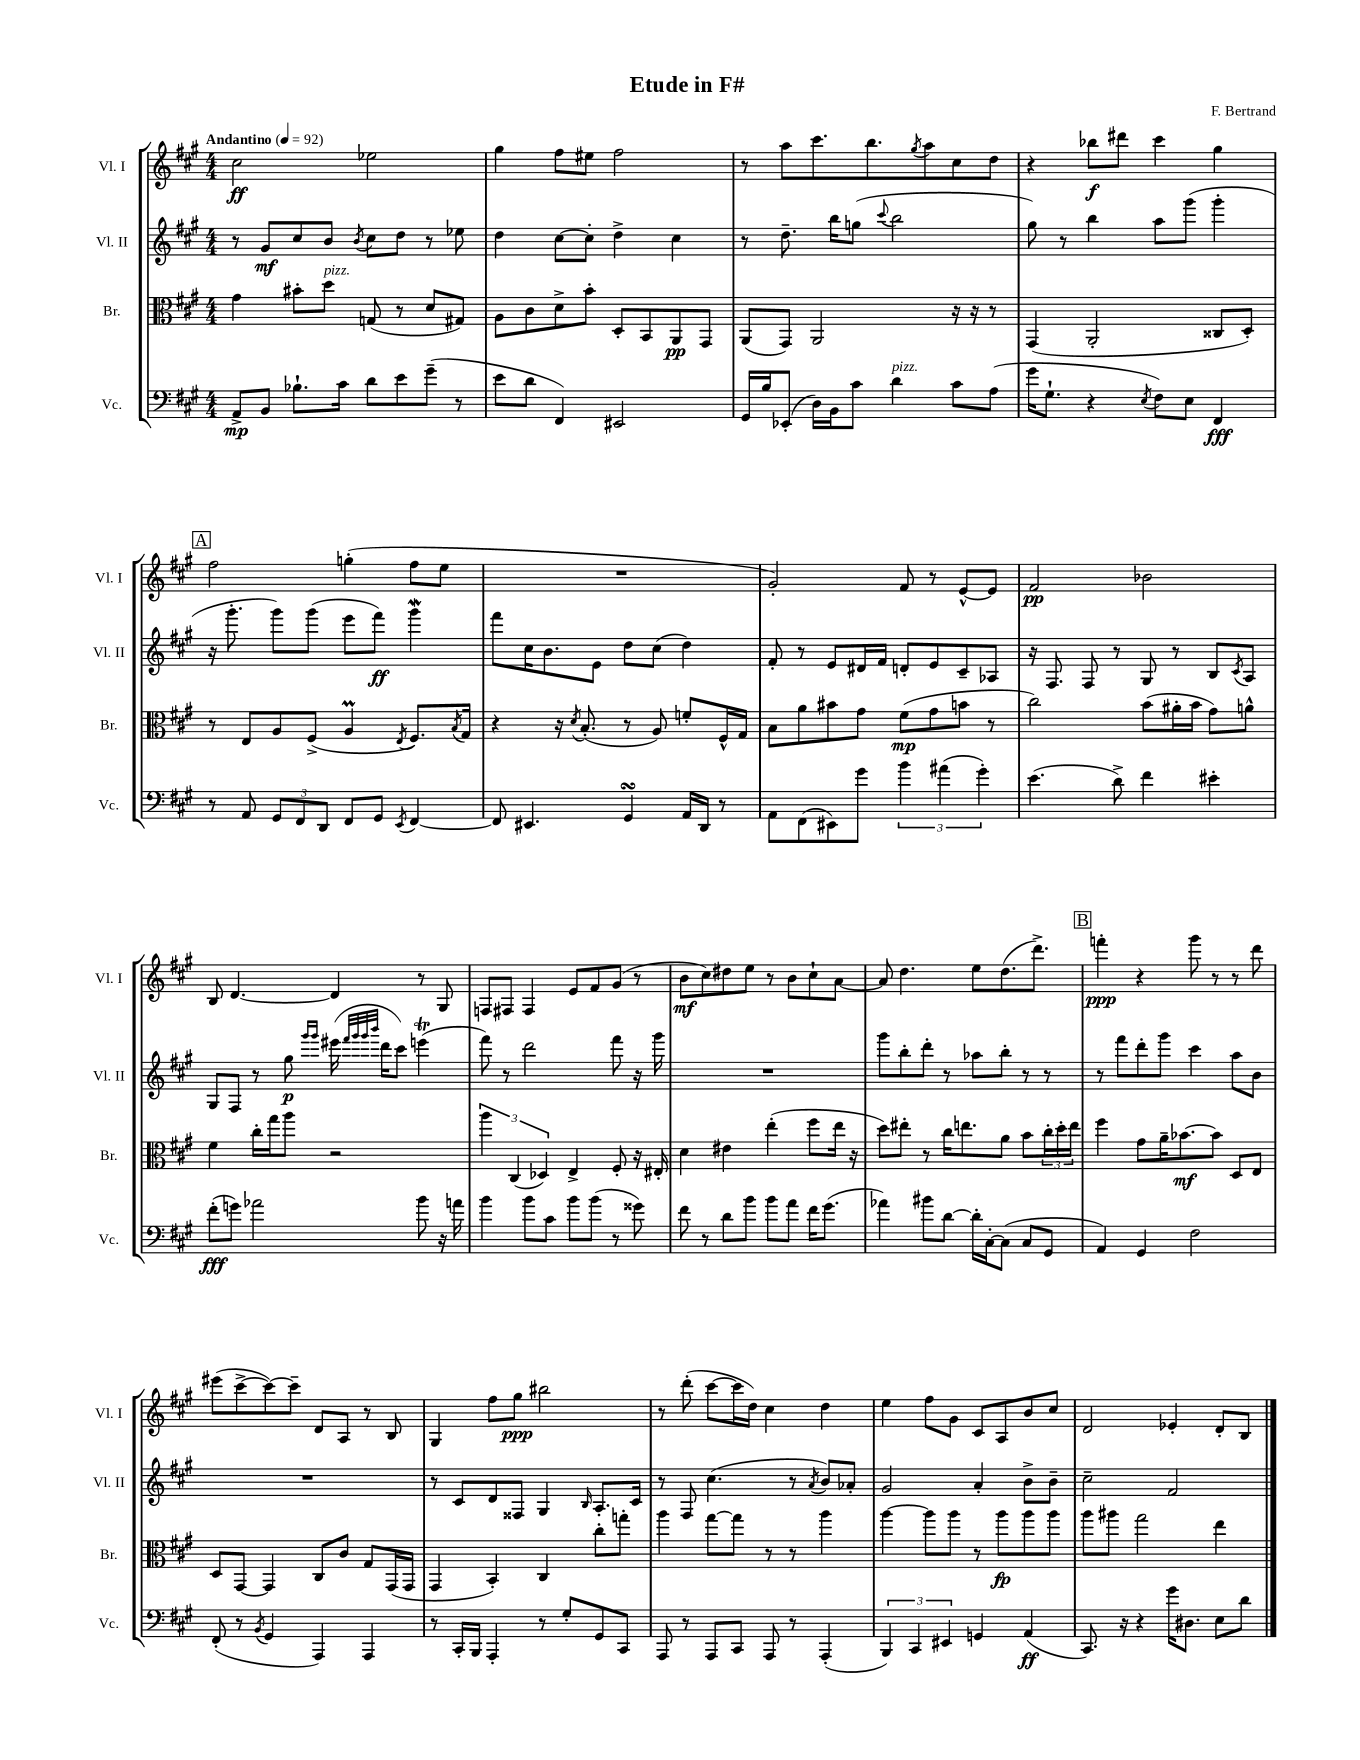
\header { title = "Etude in F#" composer = "F. Bertrand" }
<<
\new StaffGroup <<
\new Staff = "s0" \with { instrumentName = "Vl. I" shortInstrumentName = "Vl. I" } {
    \clef treble \key a \major \numericTimeSignature \time 4/4 \tempo "Andantino" 4 = 92
    cis''2\ff ees''2 |
    gis''4 fis''8 eis''8 fis''2 |
    r8 a''8 cis'''8. b''8. \acciaccatura { gis''8 } a''8 cis''8 d''8 |
    r4 bes''8\f dis'''8 cis'''4 gis''4 |
    \mark \markup { \box "A" } fis''2 g''4-.( fis''8 e''8 |
    R1 |
    gis'2-.) fis'8 r8 e'8~-^ e'8 |
    fis'2\pp bes'2 |
    b8 d'4.~ d'4 r8 gis8 |
    f8 fis8 fis4 e'8 fis'8 gis'8( r8 |
    b'8\mf cis''8) dis''8 e''8 r8 b'8 cis''8-! a'8~ |
    a'8 d''4. e''8 d''8.( d'''8.->) |
    \mark \markup { \box "B" } f'''4-.\ppp r4 gis'''8 r8 r8 d'''8 |
    eis'''8( cis'''8~-> cis'''8~) cis'''8-- d'8 a8 r8 b8 |
    gis4 fis''8 gis''8\ppp bis''2 |
    r8 d'''8-.( cis'''8~ cis'''16 d''16) cis''4 d''4 |
    e''4 fis''8 gis'8 cis'8 a8 b'8 cis''8 |
    d'2 ees'4-. d'8-. b8 \bar "|." |
}
\new Staff = "s1" \with { instrumentName = "Vl. II" shortInstrumentName = "Vl. II" } {
    \clef treble \key a \major \numericTimeSignature \time 4/4
    r8 gis'8\mf cis''8 b'8 \acciaccatura { b'8 } cis''8 d''8 r8 ees''8 |
    d''4 cis''8~ cis''8-. d''4-> cis''4 |
    r8 d''8.-- b''16 g''8( \appoggiatura { cis'''8 } b''2 |
    gis''8) r8 b''4 a''8 gis'''8( gis'''4-. |
    \mark \markup { \box "A" } r16 gis'''8.-. gis'''8) gis'''8( e'''8 fis'''8\ff) gis'''4\mordent |
    fis'''8 cis''16 b'8. e'8 d''8 cis''8( d''4) |
    fis'8-. r8 e'8 dis'16 fis'16 d'8-. e'8 cis'8-- aes8 |
    r16 fis8. fis8 r8 gis8 r8 b8 \acciaccatura { cis'8 } a8 |
    gis8 fis8 r8 gis''8\p \grace { gis'''16 gis'''16 } eis'''16( \grace { fis'''32 gis'''32 gis'''32 b'''32 } d'''16 cis'''8) e'''4\trill( |
    fis'''8) r8 d'''2 fis'''8 r16 gis'''16 |
    R1 |
    gis'''8 b''8-. d'''8-. r8 aes''8 b''8-. r8 r8 |
    \mark \markup { \box "B" } r8 fis'''8 d'''8-. gis'''8 cis'''4 a''8 b'8 |
    R1 |
    r8 cis'8 d'8 fisis8 gis4 \grace { b16 } a8.-. cis'16 |
    r8 fis8 cis''4.( r8 \acciaccatura { a'8 } b'8) aes'8-. |
    gis'2 a'4-. b'8-> b'8-- |
    cis''2-- fis'2 \bar "|." |
}
\new Staff = "s2" \with { instrumentName = "Br." shortInstrumentName = "Br." } {
    \clef alto \key a \major \numericTimeSignature \time 4/4
    gis'4 bis'8-. d''8^\markup { \italic "pizz." } g8( r8 d'8 gis8) |
    a8 cis'8 d'8-> b'8-. d8-. b,8 a,8\pp gis,8 |
    a,8( gis,8) a,2 r16 r16 r8 |
    gis,4( a,2-. cisis8 d8-.) |
    \mark \markup { \box "A" } r8 e8 a8 fis8->( a4\prall \acciaccatura { e8 } fis8.) \acciaccatura { b8 } gis16 |
    r4 r16 \acciaccatura { d'8 } b8.-.( r8 a8) f'8-. fis16-^ gis16 |
    b8 a'8 bis'8 gis'8 fis'8\mp( gis'8 b'8 r8 |
    cis''2) b'8( ais'16-. b'16 gis'8) a'8-^ |
    fis'4 cis''16-. gis''16 a''8 r2 |
    \tuplet 3/2 { a''4 cis4( des4) } e4-> fis8-. r16 eis16-. |
    d'4 eis'4 e''4-.( fis''8 e''16 r16 |
    d''8) eis''8-. r8 cis''16 e''8. a'8 b'8 \tuplet 3/2 { cis''16-. d''16-. e''16 } |
    \mark \markup { \box "B" } fis''4 gis'8 a'16-- bes'8.~\mf bes'8 d8 e8 |
    d8 gis,8~ gis,4 cis8 cis'8 gis8 gis,16( gis,16 |
    gis,4 b,4-.) cis4 cis''8-. g''8-. |
    a''4 gis''8~ gis''8 r8 r8 a''4 |
    a''4~ a''8 a''8 r8 a''8\fp a''8 a''8 |
    a''8 ais''8 gis''2 e''4 \bar "|." |
}
\new Staff = "s3" \with { instrumentName = "Vc." shortInstrumentName = "Vc." } {
    \clef bass \key a \major \numericTimeSignature \time 4/4
    a,8->\mp b,8 bes8.-! cis'16 d'8 e'8 gis'8--( r8 |
    e'8 d'8 fis,4) eis,2 |
    gis,16 b16 ees,8-.( d16) b,16 cis'8 d'4^\markup { \italic "pizz." } cis'8 a8( |
    gis'16 gis8.-! r4 \acciaccatura { e8 } fis8) e8 fis,4\fff |
    \mark \markup { \box "A" } r8 a,8 \tuplet 3/2 { gis,8 fis,8 d,8 } fis,8 gis,8 \acciaccatura { e,8 } fis,4~ |
    fis,8 eis,4. gis,4\turn a,16 d,16 r8 |
    a,8 fis,8( eis,8) gis'8 \tuplet 3/2 { b'4 ais'4( gis'4-.) } |
    e'4.( d'8->) fis'4 eis'4-. |
    fis'8-.\fff( g'8) aes'2 b'8 r16 a'16 |
    b'4 b'8 cis'8 b'8 b'8( r8 gisis'8) |
    fis'8 r8 d'8 b'8 b'8 a'8 fis'16 gis'8.( |
    aes'4) bis'8 d'8~ d'16-. cis16~-. cis8( cis8 gis,8 |
    \mark \markup { \box "B" } a,4) gis,4 fis2 |
    fis,8-.( r8 \acciaccatura { b,8 } gis,4 a,,4) a,,4 |
    r8 cis,16-. b,,16 a,,4-. r8 gis8-. gis,8 cis,8 |
    a,,8 r8 a,,8 cis,8 a,,8 r8 a,,4-.( |
    \tuplet 3/2 { b,,4) cis,4 eis,4 } g,4 a,4\ff( |
    cis,8.) r16 r4 gis'16 dis8. e8 d'8 \bar "|." |
}
>>
>>
\layout { \context { \Score \remove "Bar_number_engraver" } }
